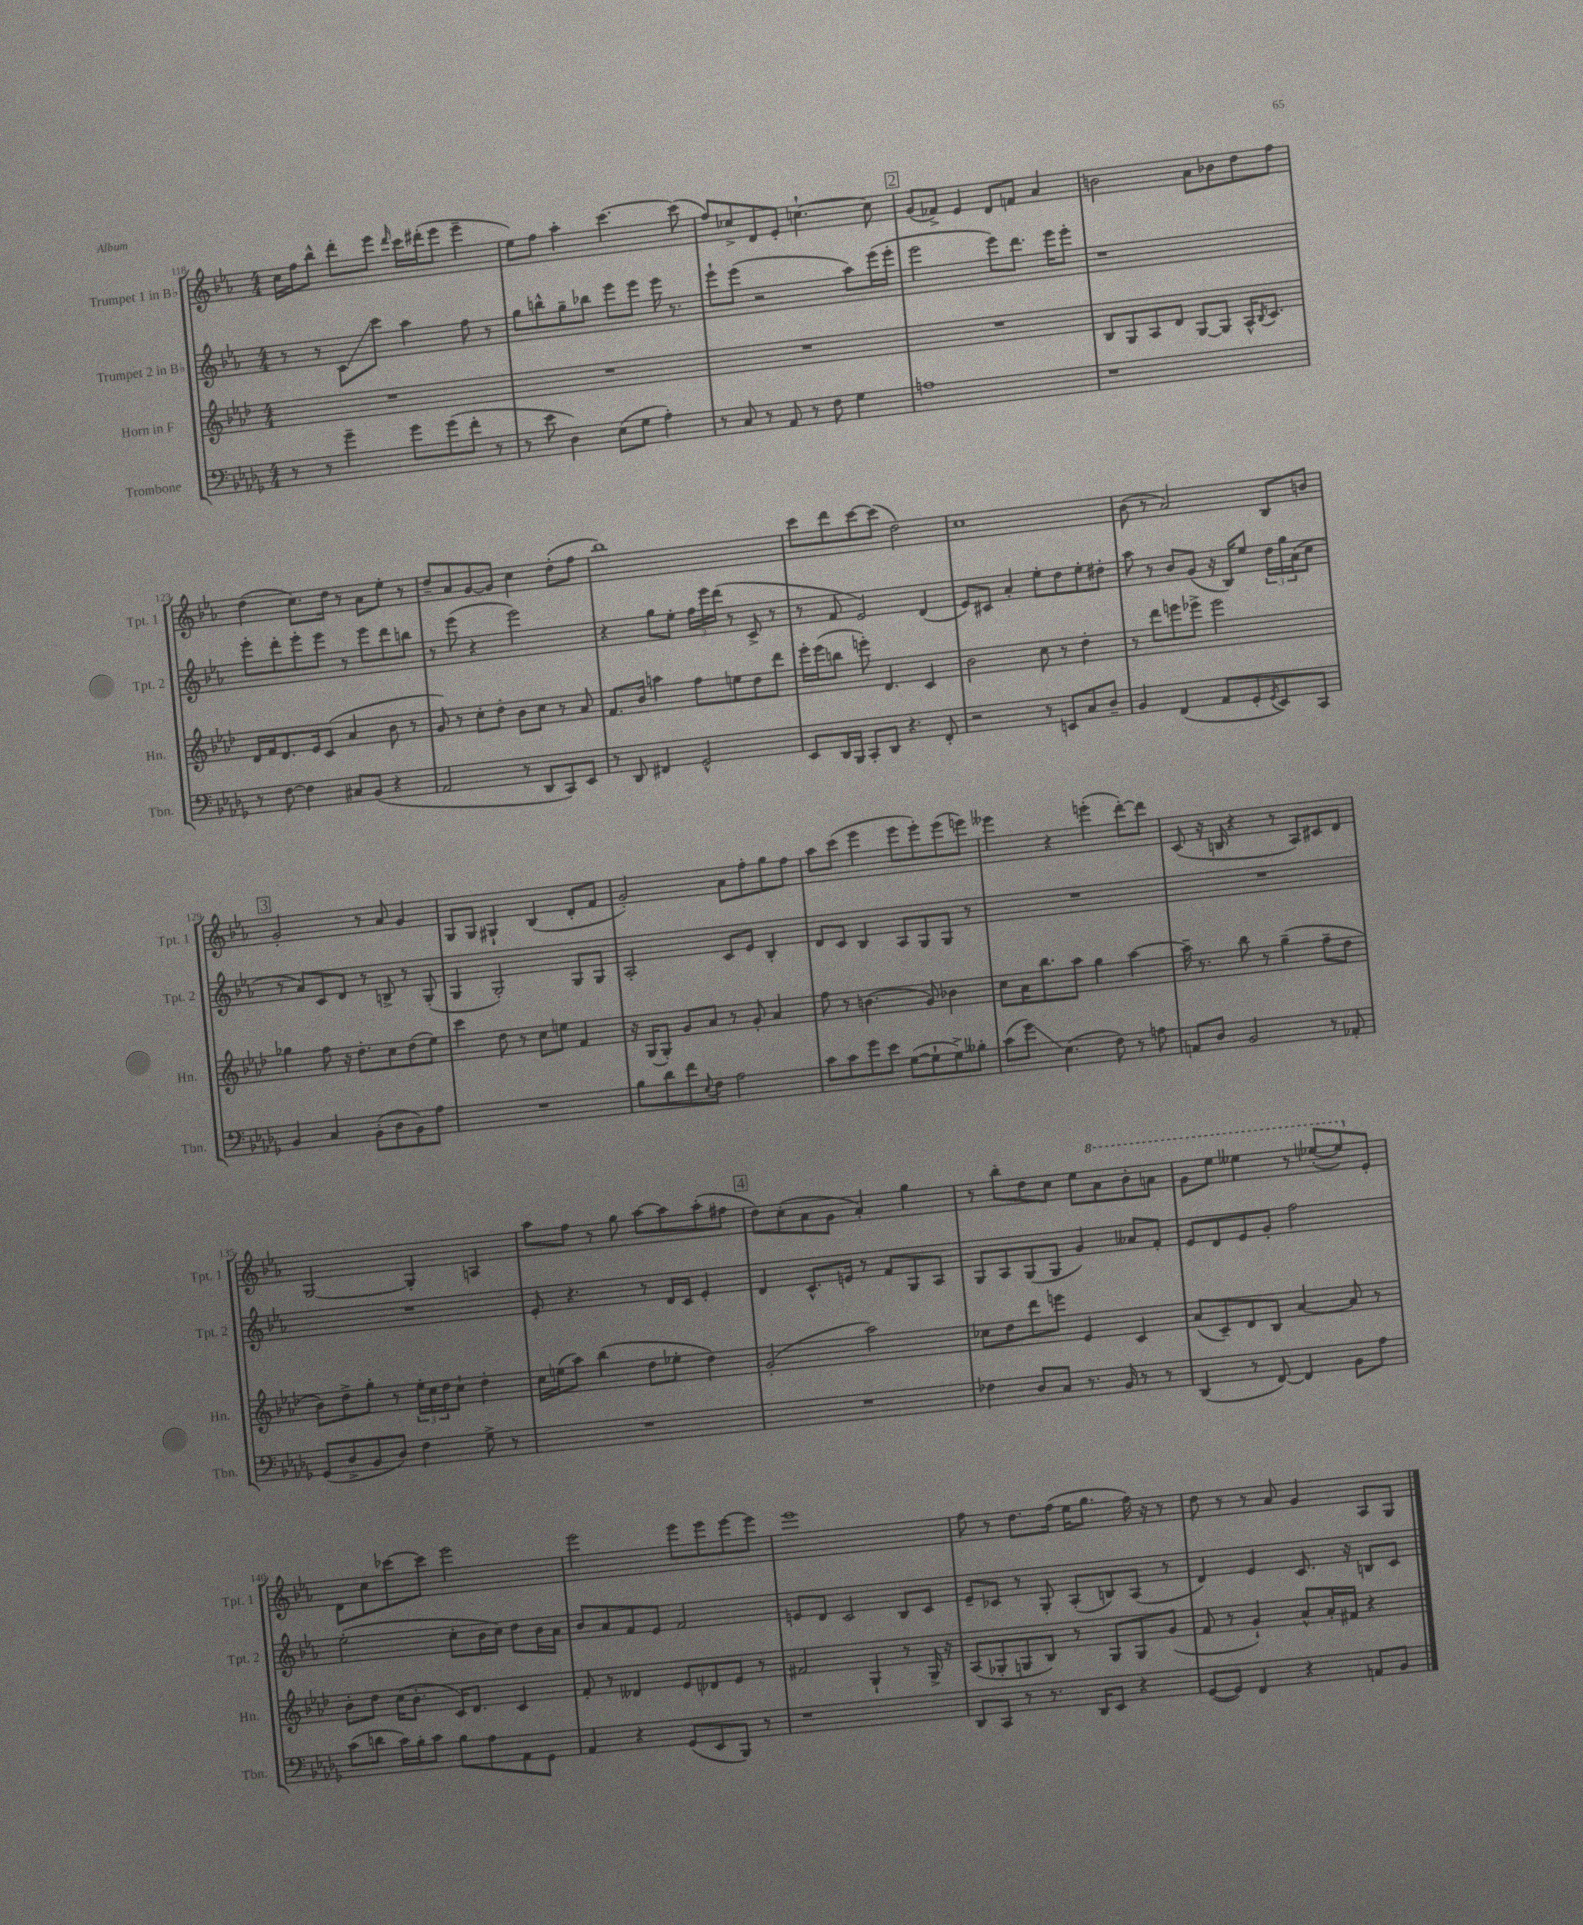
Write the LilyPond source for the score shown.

<<
\new StaffGroup <<
\new Staff = "s0" \with { instrumentName = "Trumpet 1 in Bb" shortInstrumentName = "Tpt. 1" } {
    \clef treble \key ees \major \numericTimeSignature \time 4/4
    c''16 f''16 bes''8-^ d'''8-. ees'''8 \grace { d'''16 } c'''16 dis'''16-.( ees'''8 ees'''4-- |
    ees''8) f''8 aes''4-. c'''4.~ c'''8( |
    f''8) ces''8-> d'8 ees'8-. c''4.~-! c''8 |
    \mark \markup { \box "2" } g'8( fes'8->) ees'4 d'8 f'8 aes'4 |
    b'2 aes'8 bes'8 d''8 f''8 |
    d''4( c''8.) d''16 r8 aes'8 ees''8-. r8 |
    d''8-- aes'8 g'8~ g'8 c''4 d''8-.( f''8 |
    bes''1) |
    c'''8 d'''8 c'''8~ c'''8( d''2) |
    c''1 |
    bes'8( r8 aes'2) bes8 b'8 |
    \mark \markup { \box "3" } g'2-. r8 aes'8 g'4 |
    g8 g8 gis4-! bes4( d'8-. f'8 |
    g'2-.) aes'8 f''8-. g''8 f''8 |
    aes''8 c'''8( ees'''4 ees'''8 ees'''8-.) ees'''8( e'''8) |
    eeses'''4 r4 e'''4-.( d'''8~-.) d'''8 |
    c'8( r16 b16 r4 r8 aes8) cis'8 d'8 |
    g2~ g4-. a4 |
    aes''8 f''8 r8 g''8 aes''8~ aes''8 aes''8-.( fis''8 |
    \mark \markup { \box "4" } d''8) c''8-.( aes'8 g'8 aes'4-.) g''4 |
    r8 bes''8-. d''8 c''8 ees''8 \ottava #1 aes''8 bes''8-. a''8 |
    g''8 ees'''8 eeses'''4 r8 ees'''8~-.( ees'''8) \ottava #0 ees'8-. |
    d'8 c''8 ces'''8~ ces'''8 ees'''2 |
    ees'''2 ees'''8 ees'''8 ees'''8~ ees'''8 |
    ees'''1 |
    f''8 r8 d''8. f''16( ees''16 g''8. f''16) r16 r8 |
    d''8 r8 r8 aes'8 g'4 aes8 g8 \bar "|." |
}
\new Staff = "s1" \with { instrumentName = "Trumpet 2 in Bb" shortInstrumentName = "Tpt. 2" } {
    \clef treble \key ees \major \numericTimeSignature \time 4/4
    r8 r8 c'8\glissando c'''8 aes''4 f''8 r8 |
    g''8 b''8-^ g''8-- bes''8 ees'''8 ees'''8 ees'''16 r8. |
    ees'''8-! ees'''8( r2 aes''8) ees'''16( ees'''16-. |
    \mark \markup { \box "2" } ees'''2 ees'''8) d'''8. ees'''16 ees'''8-. |
    r1 |
    ees'''8-. d'''8-. ees'''8-. ees'''8 r8 ees'''8 d'''8 b''8 |
    r8 ees'''8( r4 ees'''2) |
    r4 g''8 ees''8-. \tuplet 3/2 { f''16 ees'''16 d'''16( } r8 c'8-> r8 |
    r8 f'8 ees'2) d'4( |
    ees'8) cis'8 aes'4-. ees''8-. d''8 ees''8-. dis''8-. |
    aes''8 r8 bes'8 g'8( r16 bes16) ees''8 \tuplet 3/2 { d''16 g''16 aes'16( } c''8 |
    \mark \markup { \box "3" } r8 aes'8) c'8 d'8 r8 b8-> r8 g8-.( |
    g4 g2-.) g8 g8 |
    aes2-. c'8 ees'8 bes4-. |
    d'8 c'8 bes4 aes8 g8 g8 r8 |
    R1 |
    R1 |
    R1 |
    ees'8-. r4. r8 d'16 c'16 ees'4-. |
    \mark \markup { \box "4" } d'4 c'8.-^ e'16 r8 f'8 g8 aes8 |
    g8 aes8 g8( g8 g'4) aeses'8 f'8-. |
    ees'8 d'8 ees'8 g'8-. f''2 |
    ees''2-.( c''8-. bes'16 c''16) d''8 bes'16 aes'16 |
    bes'8 aes'8 f'8 ees'8 f'2 |
    e'8 d'8 c'2 bes8 c'8 |
    ees'8-- ces'8 r8 g8-. aes8-.( b8) aes8( r8 |
    d'4) ees'4 c'8. r16 b8 c'8 \bar "|." |
}
\new Staff = "s2" \with { instrumentName = "Horn in F" shortInstrumentName = "Hn." } {
    \clef treble \key aes \major \numericTimeSignature \time 4/4
    R1 |
    R1 |
    R1 |
    \mark \markup { \box "2" } R1 |
    bes8 g8 aes8 des'8 g8~ g8 aes16-^ \acciaccatura { bes8 } c'8. |
    des'16 f'16 des'8. ees'16 c'8( aes'4 bes'8 r8 |
    g'8) r8 c''8-. des''8-. bes'8 c''8 r8 aes'8 |
    f'8. bes'16 a''4 f''8 e''8 des''8 des'''8 |
    ees'''16-. ees'''16( b''8 e'''8-.) des'4. c'4 |
    bes'2 c''8 r8 des''4-. |
    r8 des'''8 e'''8 ees'''8-> ees'''2 |
    \mark \markup { \box "3" } ges''4 f''8 r16 des''8.-. c''8 des''8( ees''8) |
    c'''4 des''8 r8 c''8 e''8 f'4 |
    r16 g16( g8-.) g'8 aes'8 r8 g'8-. aes'4 |
    f''8 r8 b'4.( g'8) bes'4 |
    c''8 aes'16 bes''8. aes''8 g''4 aes''4~ |
    aes''16-- r8. bes''8 r8 g''4--( f''8-- des''8 |
    bes'8) des''8-> g''8-. r8 \tuplet 3/2 { ees''16-. c''16 des''16 } c''8-! des''4-. |
    c''16 e''16( aes''8) bes''4( des''8 ees''8-. des''4) |
    \mark \markup { \box "4" } g'2-.( aes''2) |
    ces''8 des''8 des'''8 e'''8 ees'4 c'4 |
    aes'8( c'8--) des'8 bes8 aes'4~ aes'8 r8 |
    bes'8-. des''8 c''16( bes'8.-. c'16) des'8. c'4 |
    f'8-. r8 deses'4 ees'8 des'8 ees'8 r8 |
    fis'2 g4-! r8 g16-> r16 |
    aes8( ges8-. g8 bes8) r8 g8 g8 g'8( |
    f'8 r8 g'4-!) aes'8-^ aes'16-. fis'16 r4 \bar "|." |
}
\new Staff = "s3" \with { instrumentName = "Trombone" shortInstrumentName = "Tbn." } {
    \clef bass \key des \major \numericTimeSignature \time 4/4
    r8 r8 ges'4-- ges'8 ges'8( f'8-. r8 |
    r8 ees'8 des4) ees8( ges8 aes4-.) |
    r8 c8 r8 aes,8 r8 f8 ges4 |
    \mark \markup { \box "2" } a1 |
    r1 |
    r8 f8~ f4 cis8 bes,8( r4 |
    aes,2 r8 des,8 c,8) ees,8 |
    r8 des,8 fis,4 ges,2-^ |
    ees,8 des,16 bes,,16 c,8-. des,8 r4. f,8-. |
    r2 r8 e,8 c8 des8-- |
    bes,4 f,4( aes,8 ges,8-. \acciaccatura { ges,8 } ees,8) c,8 |
    \mark \markup { \box "3" } bes,4 c4 bes,8-.( des8 bes,8) aes8 |
    R1 |
    bes8 des'8 f'8 \appoggiatura { ees8 } f8 aes2 |
    c'8 c'8 ges'8 ees'8 ges8~( ges8-! ges8->) beses8-. |
    c'8( ges'8\glissando) ees4.( f8) r8 a8 |
    a,8 des8 bes,2 r8 aes,8-. |
    ges,8( des8-> bes,8 des8) f4 ges8-> r8 |
    R1 |
    \mark \markup { \box "4" } R1 |
    fes4 des8 c8 r8. bes,16 r8 r8 |
    des,4( r8 f,8~) f,4 bes,8 aes8 |
    c'8( d'8 c'16) bes16-. c'8 bes8 aes8 aes,8 ges,8 |
    aes,4 r4 ges,8( ees,8 bes,,8) r8 |
    r1 |
    des,8 c,8 r8 r8. des,16 ees,8 r4 |
    ges,8~( ges,8) f,4 r4 a,8 bes,8 \bar "|." |
}
>>
>>
\layout { \context { \Score currentBarNumber = #118 } }
